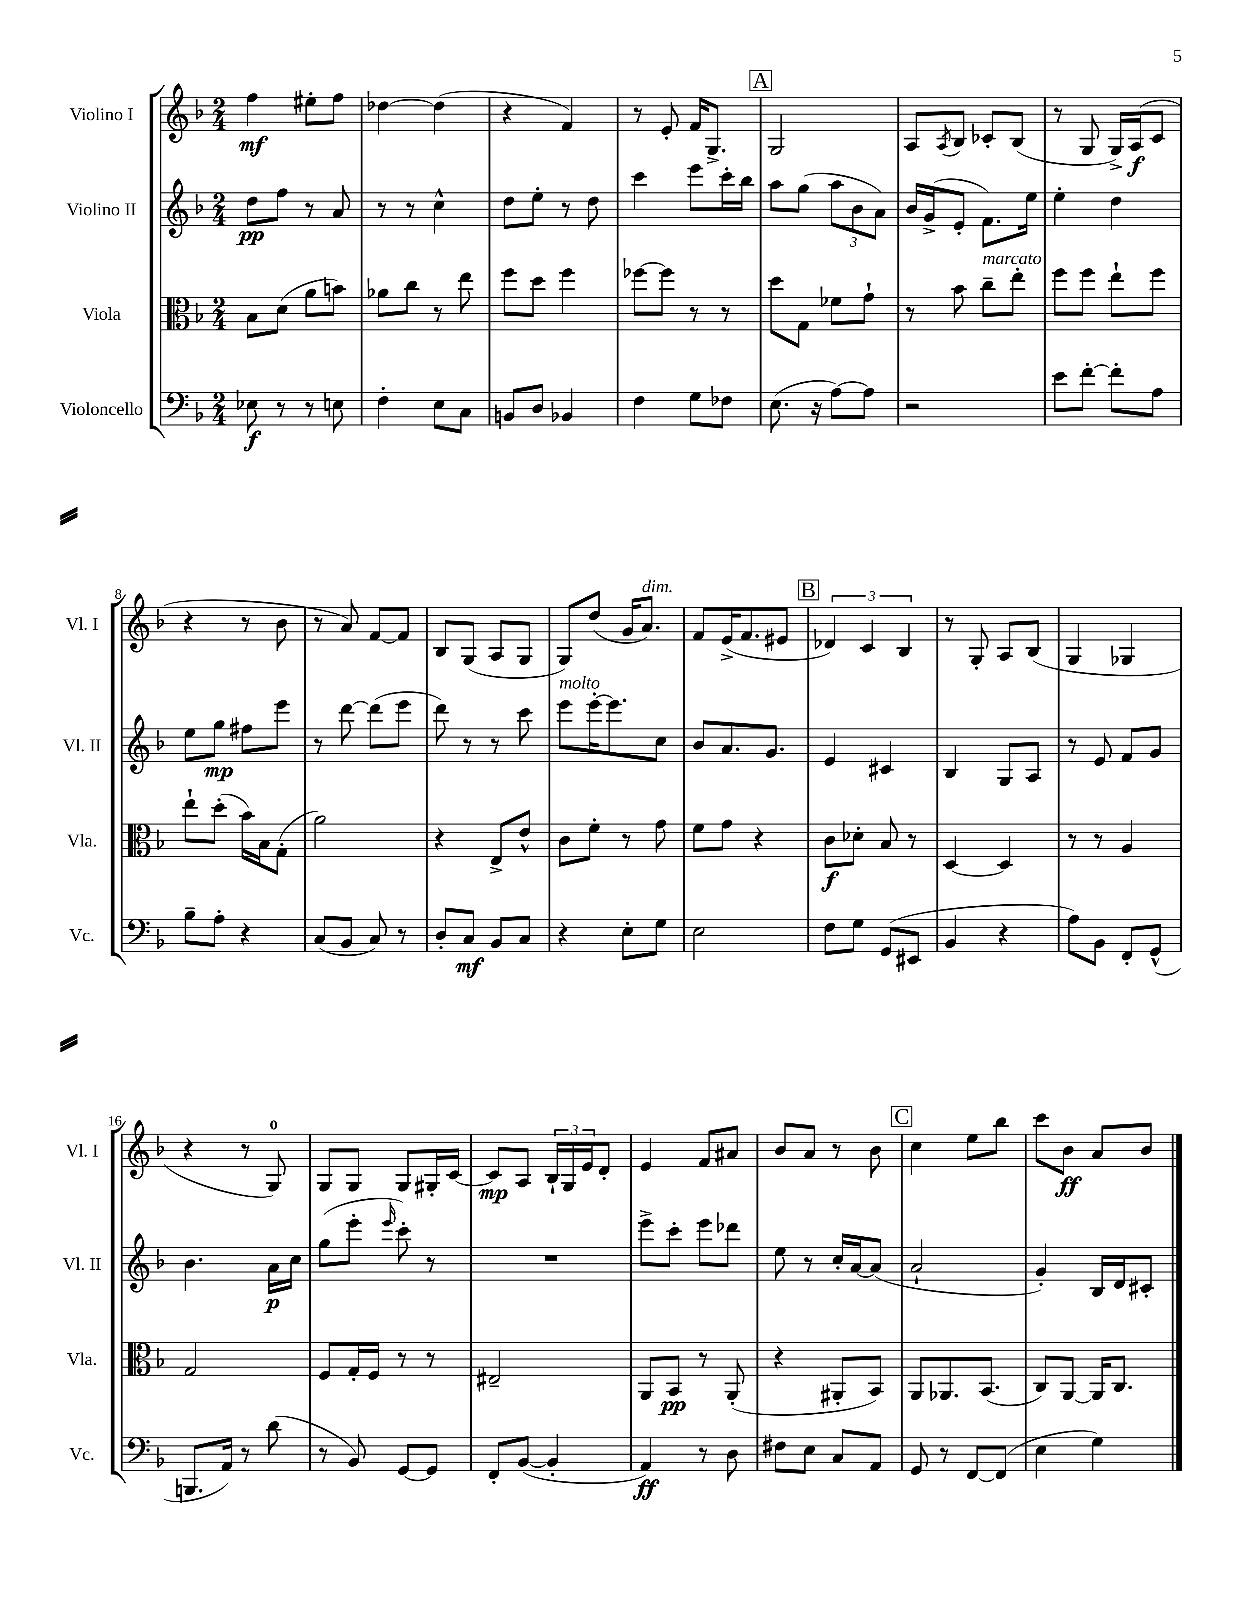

**kern	**dynam	**kern	**dynam	**kern	**dynam	**kern	**dynam
*part4	*part4	*part3	*part3	*part2	*part2	*part1	*part1
*staff4	*staff4	*staff3	*staff3	*staff2	*staff2	*staff1	*staff1
*I"Violoncello	*	*I"Viola	*	*I"Violino II	*	*I"Violino I	*
*I'Vc.	*	*I'Vla.	*	*I'Vl. II	*	*I'Vl. I	*
*clefF4	*	*clefC3	*	*clefG2	*	*clefG2	*
*k[b-]	*	*k[b-]	*	*k[b-]	*	*k[b-]	*
*M2/4	*	*M2/4	*	*M2/4	*	*M2/4	*
=1	=1	=1	=1	=1	=1	=1	=1
8E-X\	f	8B-\L	.	8dd\L	pp	4ff\	mf
8r	.	(8d\J	.	8ff\J	.	.	.
8r	.	8a\L	.	8r	.	8ee#X'\L	.
8En\	.	8bn\J)	.	8a/	.	8ff\J	.
=2	=2	=2	=2	=2	=2	=2	=2
4F'\	.	8a-X\L	.	8r	.	[4dd-X\	.
.	.	8cc\J	.	8r	.	.	.
8E\L	.	8r	.	4cc^^\	.	(4dd-\]	.
8C\J	.	8ee\	.	.	.	.	.
=3	=3	=3	=3	=3	=3	=3	=3
8BBn/L	.	8ff\L	.	8dd\L	.	4r	.
8D/J	.	8dd\J	.	8ee'\J	.	.	.
4BB-X/	.	4ff\	.	8r	.	4f/)	.
.	.	.	.	8dd\	.	.	.
=4	=4	=4	=4	=4	=4	=4	=4
4F\	.	[8ff-X\L	.	4ccc\	.	8r	.
.	.	8ff-\J]	.	.	.	8e'/	.
8G\L	.	8r	.	8eee\L	.	16f/KL	.
.	.	.	.	.	.	8.G^/J	.
8F-X\J	.	8r	.	16ccc'\L	.	.	.
.	.	.	.	16bb-\JJ	.	.	.
!!LO:REH:place=s1:t=A
=5	=5	=5	=5	=5	=5	=5	=5
(8.E\	.	8dd\L	.	8aa\L	.	2G/	.
.	.	8G\J	.	(8gg\J	.	.	.
16r	.	.	.	.	.	.	.
[8A\L)	.	8f-X\L	.	12aa\L	.	.	.
.	.	.	.	12b-\	.	.	.
8A\J]	.	8g`\J	.	.	.	.	.
.	.	.	.	12a\J)	.	.	.
=6	=6	=6	=6	=6	=6	=6	=6
2r	.	8r	.	16b-/LL	.	8A/L	.
.	.	.	.	(16g^/J	.	.	.
.	.	.	.	.	.	8qA/	.
.	.	8b-\	.	8e'/J	.	8B-/J	.
!	!	!LO:TX:a:i:t=marcato	!	!	!	!	!
.	.	8cc~\L	.	8.f\L)	.	8c-X'/L	.
.	.	8ee'\J	.	.	.	(8B-/J	.
.	.	.	.	16ee\Jk	.	.	.
=7	=7	=7	=7	=7	=7	=7	=7
8e\L	.	8ff\L	.	4ee'\	.	8r	.
[8f'\J	.	8ff\J	.	.	.	8G/	.
8f'\L]	.	8ee`\L	.	4dd\	.	16G^/LL)	.
.	.	.	.	.	.	(16A/J	f
8A\J	.	8ff\J	.	.	.	8c/J	.
!!LO:LB:g=z
=8	=8	=8	=8	=8	=8	=8	=8
8B-~\L	.	8ee`\L	.	8ee\L	.	4r	.
8A'\J	.	(8dd'\J	.	8gg\J	mp	.	.
4r	.	16b-\LL)	.	8ff#X\L	.	8r	.
.	.	16B-\J	.	.	.	.	.
.	.	(8G'\J	.	8eee\J	.	8b-\	.
=9	=9	=9	=9	=9	=9	=9	=9
(8C/L	.	2a\)	.	8r	.	8r	.
8BB-/J	.	.	.	[8ddd\	.	8a/)	.
8C/)	.	.	.	(8ddd\L]	.	[8f/L	.
8r	.	.	.	8eee\J	.	8f/J]	.
=10	=10	=10	=10	=10	=10	=10	=10
8D'/L	.	4r	.	8ddd\)	.	8B-/L	.
8C/J	mf	.	.	8r	.	(8G/J	.
8BB-/L	.	8E^/L	.	8r	.	8A/L	.
8C/J	.	8e^^/J	.	8ccc\	.	8G/J	.
=11	=11	=11	=11	=11	=11	=11	=11
!	!	!	!	!LO:TX:a:i:t=molto	!	!	!
4r	.	8c\L	.	8eee\L	.	8G/L)	.
.	.	8f'\J	.	[16eee'\K	.	(8dd/J	.
.	.	.	.	8.eee\]	.	.	.
8E'\L	.	8r	.	.	.	16g/KL	.
!	!	!	!	!	!	!LO:TX:a:i:t=dim.	!
.	.	.	.	.	.	8.a/J)	.
8G\J	.	8g\	.	8cc\J	.	.	.
=12	=12	=12	=12	=12	=12	=12	=12
2E\	.	8f\L	.	8b-/L	.	8f/L	.
.	.	8g\J	.	8.a/	.	(16e^/K	.
.	.	.	.	.	.	8.f/	.
.	.	4r	.	.	.	.	.
.	.	.	.	8.g/J	.	.	.
.	.	.	.	.	.	8e#X/J	.
!!LO:REH:place=s1:t=B
=13	=13	=13	=13	=13	=13	=13	=13
8F\L	.	8c\L	f	4e/	.	6d-X/)	.
8G\J	.	8d-X'\J	.	.	.	.	.
.	.	.	.	.	.	6c/	.
(8GG/L	.	8B-/	.	4c#X/	.	.	.
.	.	.	.	.	.	6B-/	.
8EE#X/J	.	8r	.	.	.	.	.
=14	=14	=14	=14	=14	=14	=14	=14
4BB-/	.	[4D/	.	4B-/	.	8r	.
.	.	.	.	.	.	8G'/	.
4r	.	4D/]	.	8G/L	.	8A/L	.
.	.	.	.	8A/J	.	(8B-/J	.
=15	=15	=15	=15	=15	=15	=15	=15
8A\L)	.	8r	.	8r	.	4G/	.
8BB-\J	.	8r	.	8e/	.	.	.
8FF'/L	.	4A/	.	8f/L	.	4G-X/	.
(8GG^^/J	.	.	.	8g/J	.	.	.
!!LO:LB:g=z
=16	=16	=16	=16	=16	=16	=16	=16
8.BBBn/L	.	2G/	.	4.b-\	.	4r	.
16AA/Jk)	.	.	.	.	.	.	.
8r	.	.	.	.	.	8r	.
(8d\	.	.	.	16a\LL	p	8G/)	.
.	.	.	.	16cc\JJ	.	.	.
=17	=17	=17	=17	=17	=17	=17	=17
8r	.	8F/L	.	(8gg\L	.	8G/L	.
8BB-/)	.	16G'/L	.	8eee'\J	.	8G/J	.
.	.	16F/JJ	.	.	.	.	.
.	.	.	.	16qqeee/	.	.	.
[8GG/L	.	8r	.	8ccc'\)	.	8G/L	.
8GG/J]	.	8r	.	8r	.	16G#X'/L	.
.	.	.	.	.	.	[16c/JJ	.
=18	=18	=18	=18	=18	=18	=18	=18
8FF'/L	.	2E#X~/	.	2r	.	8c/L]	mp
([8BB-/J	.	.	.	.	.	8A/J	.
4BB-'/]	.	.	.	.	.	24B-`/LL	.
.	.	.	.	.	.	24G/	.
.	.	.	.	.	.	24e/J	.
.	.	.	.	.	.	8d'/J	.
=19	=19	=19	=19	=19	=19	=19	=19
4AA/)	ff	8AA/L	.	8eee^\L	.	4e/	.
.	.	8BB-/J	pp	8ccc'\J	.	.	.
8r	.	8r	.	8eee\L	.	8f/L	.
8D\	.	(8AA'/	.	8ddd-X\J	.	8a#X/J	.
=20	=20	=20	=20	=20	=20	=20	=20
8F#X\L	.	4r	.	8ee\	.	8b-/L	.
8E\J	.	.	.	8r	.	8a/J	.
8C/L	.	8AA#X'/L	.	16cc'/LL	.	8r	.
.	.	.	.	[16a/J	.	.	.
8AA/J	.	8BB-/J)	.	(8a/J]	.	8b-\	.
!!LO:REH:place=s1:t=C
=21	=21	=21	=21	=21	=21	=21	=21
8GG/	.	8AA/L	.	2a`/	.	4cc\	.
8r	.	8.AA-X/	.	.	.	.	.
[8FF/L	.	.	.	.	.	8ee\L	.
.	.	(8.BB-/J	.	.	.	.	.
(8FF/J]	.	.	.	.	.	8bb-\J	.
=22	=22	=22	=22	=22	=22	=22	=22
4E\	.	8C/L)	.	4g'/)	.	8ccc\L	.
.	.	[8AA/J	.	.	.	8b-\J	ff
4G\)	.	16AA/KL]	.	16B-/LL	.	8a/L	.
.	.	8.C/J	.	16d/J	.	.	.
.	.	.	.	8c#X'/J	.	8b-/J	.
==	==	==	==	==	==	==	==
*-	*-	*-	*-	*-	*-	*-	*-
